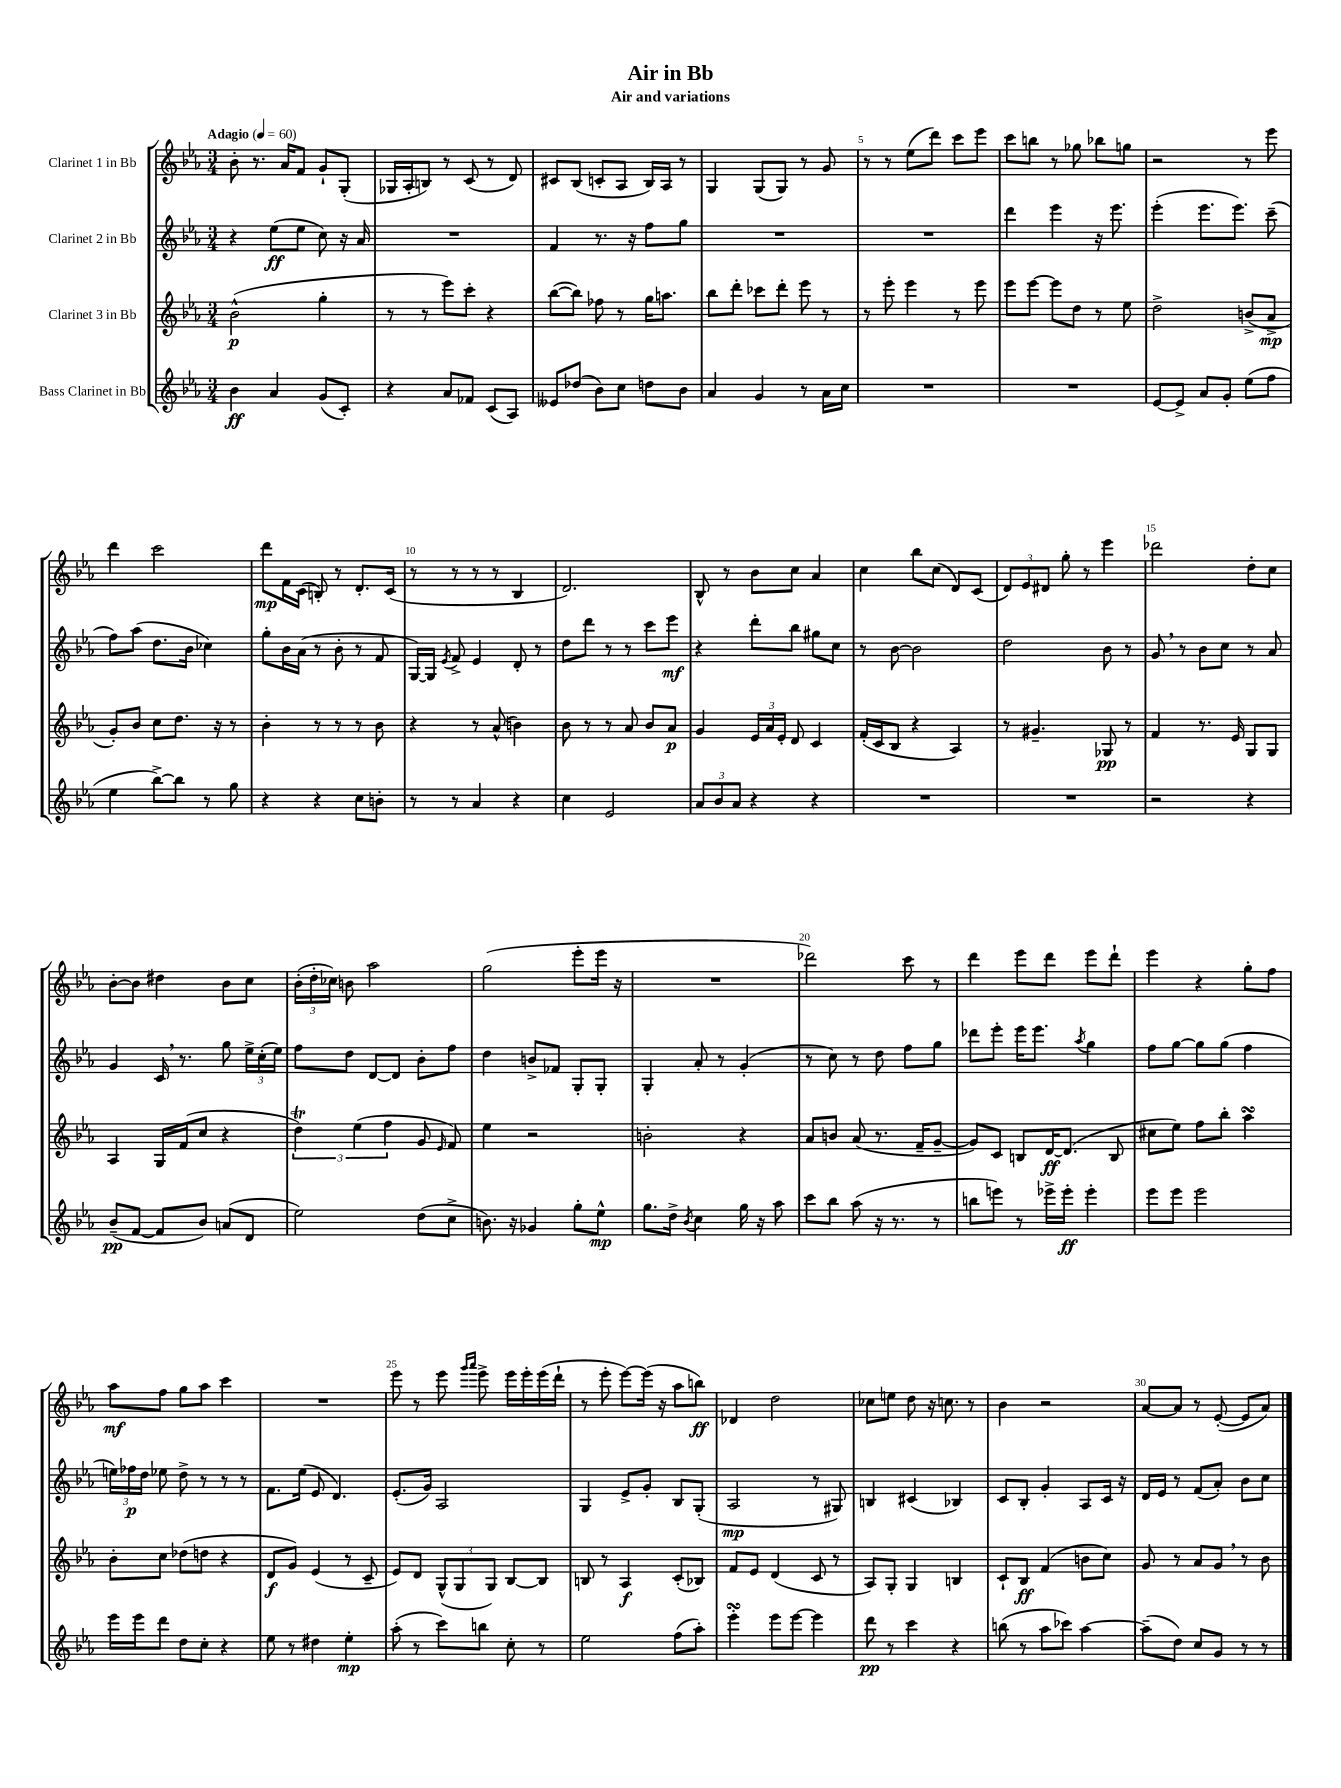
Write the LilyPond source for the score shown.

\header { title = "Air in Bb" subtitle = "Air and variations" }
<<
\new StaffGroup <<
\new Staff = "s0" \with { instrumentName = "Clarinet 1 in Bb" } {
    \clef treble \key ees \major \numericTimeSignature \time 3/4 \tempo "Adagio" 4 = 60
    \autoBeamOff bes'8-. r8. aes'16[ f'8] g'8[-! g8]-.( |
    ges16[ aes16-. b8]) r8 c'8( r8 d'8) |
    cis'8[ bes8]( c'8[-. aes8] bes16[) aes16] r8 |
    g4 g8[( g8]) r8 g'8 |
    r8 r8 ees''8[( d'''8]) c'''8[ ees'''8] |
    c'''8[ b''8] r8 ges''8 bes''8[ g''8] |
    r2 r8 ees'''8 |
    d'''4 c'''2 |
    d'''8[\mp f'16 c'16]( b8-.) r8 d'8.[-. c'16]( |
    r8 r8 r8 r8 bes4 |
    d'2.) |
    bes8-^ r8 bes'8[ c''8] aes'4 |
    c''4 bes''8[ c''8]( d'8[) c'8]( |
    \tuplet 3/2 { d'8[) ees'8 dis'8] } g''8-. r8 ees'''4 |
    des'''2 d''8[-. c''8] |
    bes'8[~-. bes'8] dis''4 bes'8[ c''8] |
    \tuplet 3/2 { bes'16[-.( d''16-. ces''16]) } b'8 aes''2 |
    g''2( ees'''8[-. ees'''16] r16 |
    R2. |
    des'''2) c'''8 r8 |
    d'''4 ees'''8[ d'''8] ees'''8[ d'''8]-! |
    ees'''4 r4 g''8[-. f''8] |
    aes''8[\mf f''8] g''8[ aes''8] c'''4 |
    R2. |
    ees'''8 r8 ees'''8 \grace { g'''16[ aes'''16] } ees'''8-> ees'''16[ ees'''16-. ees'''16( d'''16]-! |
    r8 ees'''8-. ees'''8[~) ees'''16]( r16 aes''8[ b''8]\ff) |
    des'4 d''2 |
    ces''8[ e''8] d''8 r16 c''8. r8 |
    bes'4 r2 |
    aes'8[~ aes'8] r8 ees'8~-.( ees'8[ aes'8]) \bar "|." |
}
\new Staff = "s1" \with { instrumentName = "Clarinet 2 in Bb" } {
    \clef treble \key ees \major \numericTimeSignature \time 3/4
    \autoBeamOff r4 ees''8[\ff( ees''8] c''8) r16 aes'16 |
    R2. |
    f'4 r8. r16 f''8[ g''8] |
    R2. |
    R2. |
    d'''4 ees'''4 r16 ees'''8. |
    ees'''4-.( ees'''8.[ ees'''8.]) c'''8--( |
    f''8[) aes''8]( d''8.[ bes'16] ces''4) |
    g''8[-. bes'16 aes'16]( r8 bes'8-. r8 f'8 |
    g16[~) g16] \acciaccatura { ees'8 } f'8-> ees'4 d'8-. r8 |
    d''8[ d'''8] r8 r8 c'''8[ ees'''8]\mf |
    r4 d'''8[-. bes''8] gis''8[ c''8] |
    r8 bes'8~ bes'2 |
    d''2 bes'8 r8 |
    g'8 \breathe r8 bes'8[ c''8] r8 aes'8 |
    g'4 c'16 \breathe r8. g''8 \tuplet 3/2 { ees''16[-> c''16-.( ees''16]) } |
    f''8[ d''8] d'8[~ d'8] bes'8[-. f''8] |
    d''4 b'8[-> fes'8] g8[-. g8]-. |
    g4-. aes'8-. r8 g'4-.( |
    r8 c''8) r8 d''8 f''8[ g''8] |
    des'''8[ ees'''8]-. ees'''16[ ees'''8.] \acciaccatura { aes''8 } g''4 |
    f''8[ g''8]~ g''8[ g''8]( f''4 |
    \tuplet 3/2 { e''16[) fes''16\p d''16] } ees''8 d''8-> r8 r8 r8 |
    f'8.[ ees''16]( ees'8 d'4.) |
    ees'8.[-.( g'16]) aes2 |
    g4 ees'8[-> g'8]-. bes8[ g8]-.( |
    aes2\mp r8 gis8) |
    b4 cis'4( bes4) |
    c'8[ bes8]-. g'4-. aes8[ c'16] r16 |
    d'16[ ees'16] r8 f'8[( aes'8]-.) bes'8[ c''8] \bar "|." |
}
\new Staff = "s2" \with { instrumentName = "Clarinet 3 in Bb" } {
    \clef treble \key ees \major \numericTimeSignature \time 3/4
    \autoBeamOff bes'2-^\p( g''4-. |
    r8 r8 ees'''8[) c'''8]-. r4 |
    bes''8[~( bes''8]) fes''8 r8 g''16[ a''8.] |
    bes''8[ d'''8]-. ces'''8[ d'''8]-. ees'''8 r8 |
    r8 ees'''8-. ees'''4 r8 ees'''8 |
    ees'''8[ ees'''8]~ ees'''8[ d''8] r8 ees''8 |
    d''2-> b'8[->( aes'8]->\mp |
    g'8[-.) bes'8] c''8[ d''8.] r16 r8 |
    bes'4-. r8 r8 r8 bes'8 |
    r4 r8 aes'8-^( b'4) |
    bes'8 r8 r8 aes'8 bes'8[ aes'8]\p |
    g'4 \tuplet 3/2 { ees'16[ aes'16 ees'16]-. } d'8 c'4 |
    f'16[-.( c'16 bes8] r4 aes4) |
    r8 gis'4.-- ges8\pp r8 |
    f'4 r8. ees'16 g8[ g8] |
    aes4 g16[ f'16( c''8] r4 |
    \tuplet 3/2 { d''4\trill) ees''4( f''4 } g'8 \grace { ees'16 } f'8) |
    ees''4 r2 |
    b'2-. r4 |
    aes'8[ b'8] aes'8( r8. f'16[-- g'8]~-- |
    g'8[) c'8] b8[ d'16~\ff d'8.]( b8 |
    cis''8[ ees''8]) f''8[ bes''8]-. aes''4\turn |
    bes'8[-. c''8] des''8[( d''8] r4 |
    d'8[\f g'8]) ees'4( r8 c'8-- |
    ees'8[) d'8] \tuplet 3/2 { g8[-^( g8 g8]) } bes8[~ bes8] |
    b8 r8 aes4\f c'8[-.( bes8]) |
    f'8[ ees'8] d'4( c'8 r8 |
    aes8[) g8]-. g4 b4 |
    c'8[-! bes8]\ff f'4( b'8[ c''8]) |
    g'8 r8 aes'8[ g'8] \breathe r8 bes'8 \bar "|." |
}
\new Staff = "s3" \with { instrumentName = "Bass Clarinet in Bb" } {
    \clef treble \key ees \major \numericTimeSignature \time 3/4
    \autoBeamOff bes'4\ff aes'4 g'8[( c'8]-.) |
    r4 aes'8[ fes'8] c'8[( aes8]) |
    eeses'8[ des''8]( bes'8[) c''8] d''8[ bes'8] |
    aes'4 g'4 r8 aes'16[ c''16] |
    R2. |
    R2. |
    ees'8[~ ees'8]-> aes'8[ g'8]-. ees''8[( f''8] |
    ees''4 bes''8[~->) bes''8] r8 g''8 |
    r4 r4 c''8[ b'8]-. |
    r8 r8 aes'4 r4 |
    c''4 ees'2 |
    \tuplet 3/2 { aes'8[ bes'8 aes'8] } r4 r4 |
    R2. |
    R2. |
    r2 r4 |
    bes'8[--\pp( f'8]~ f'8[ bes'8]) a'8[( d'8] |
    ees''2) d''8[( c''8]-> |
    b'8.) r16 ges'4 g''8[-. ees''8]-^\mp |
    g''8.[ d''16]-> \acciaccatura { bes'8 } c''4 g''16 r16 aes''8 |
    c'''8[ bes''8] aes''8( r16 r8. r8 |
    b''8[ e'''8]) r8 ees'''16[-> ees'''16]-.\ff ees'''4-. |
    ees'''8[ ees'''8] ees'''2 |
    ees'''16[ ees'''16 d'''8] d''8[ c''8]-. r4 |
    ees''8 r8 dis''4 ees''4-.\mp |
    aes''8-.( r8 c'''8[) b''8] c''8-. r8 |
    ees''2 f''8[( aes''8]-.) |
    ees'''4-.\turn ees'''8[ ees'''8]~ ees'''4 |
    d'''8\pp r8 c'''4 r4 |
    b''8( r8 aes''8[ ces'''8]) aes''4~ |
    aes''8[--( d''8]) c''8[ g'8] r8 r8 \bar "|." |
}
>>
>>
\layout { \context { \Score \override BarNumber.break-visibility = ##(#f #t #t) barNumberVisibility = #(every-nth-bar-number-visible 5) } }
